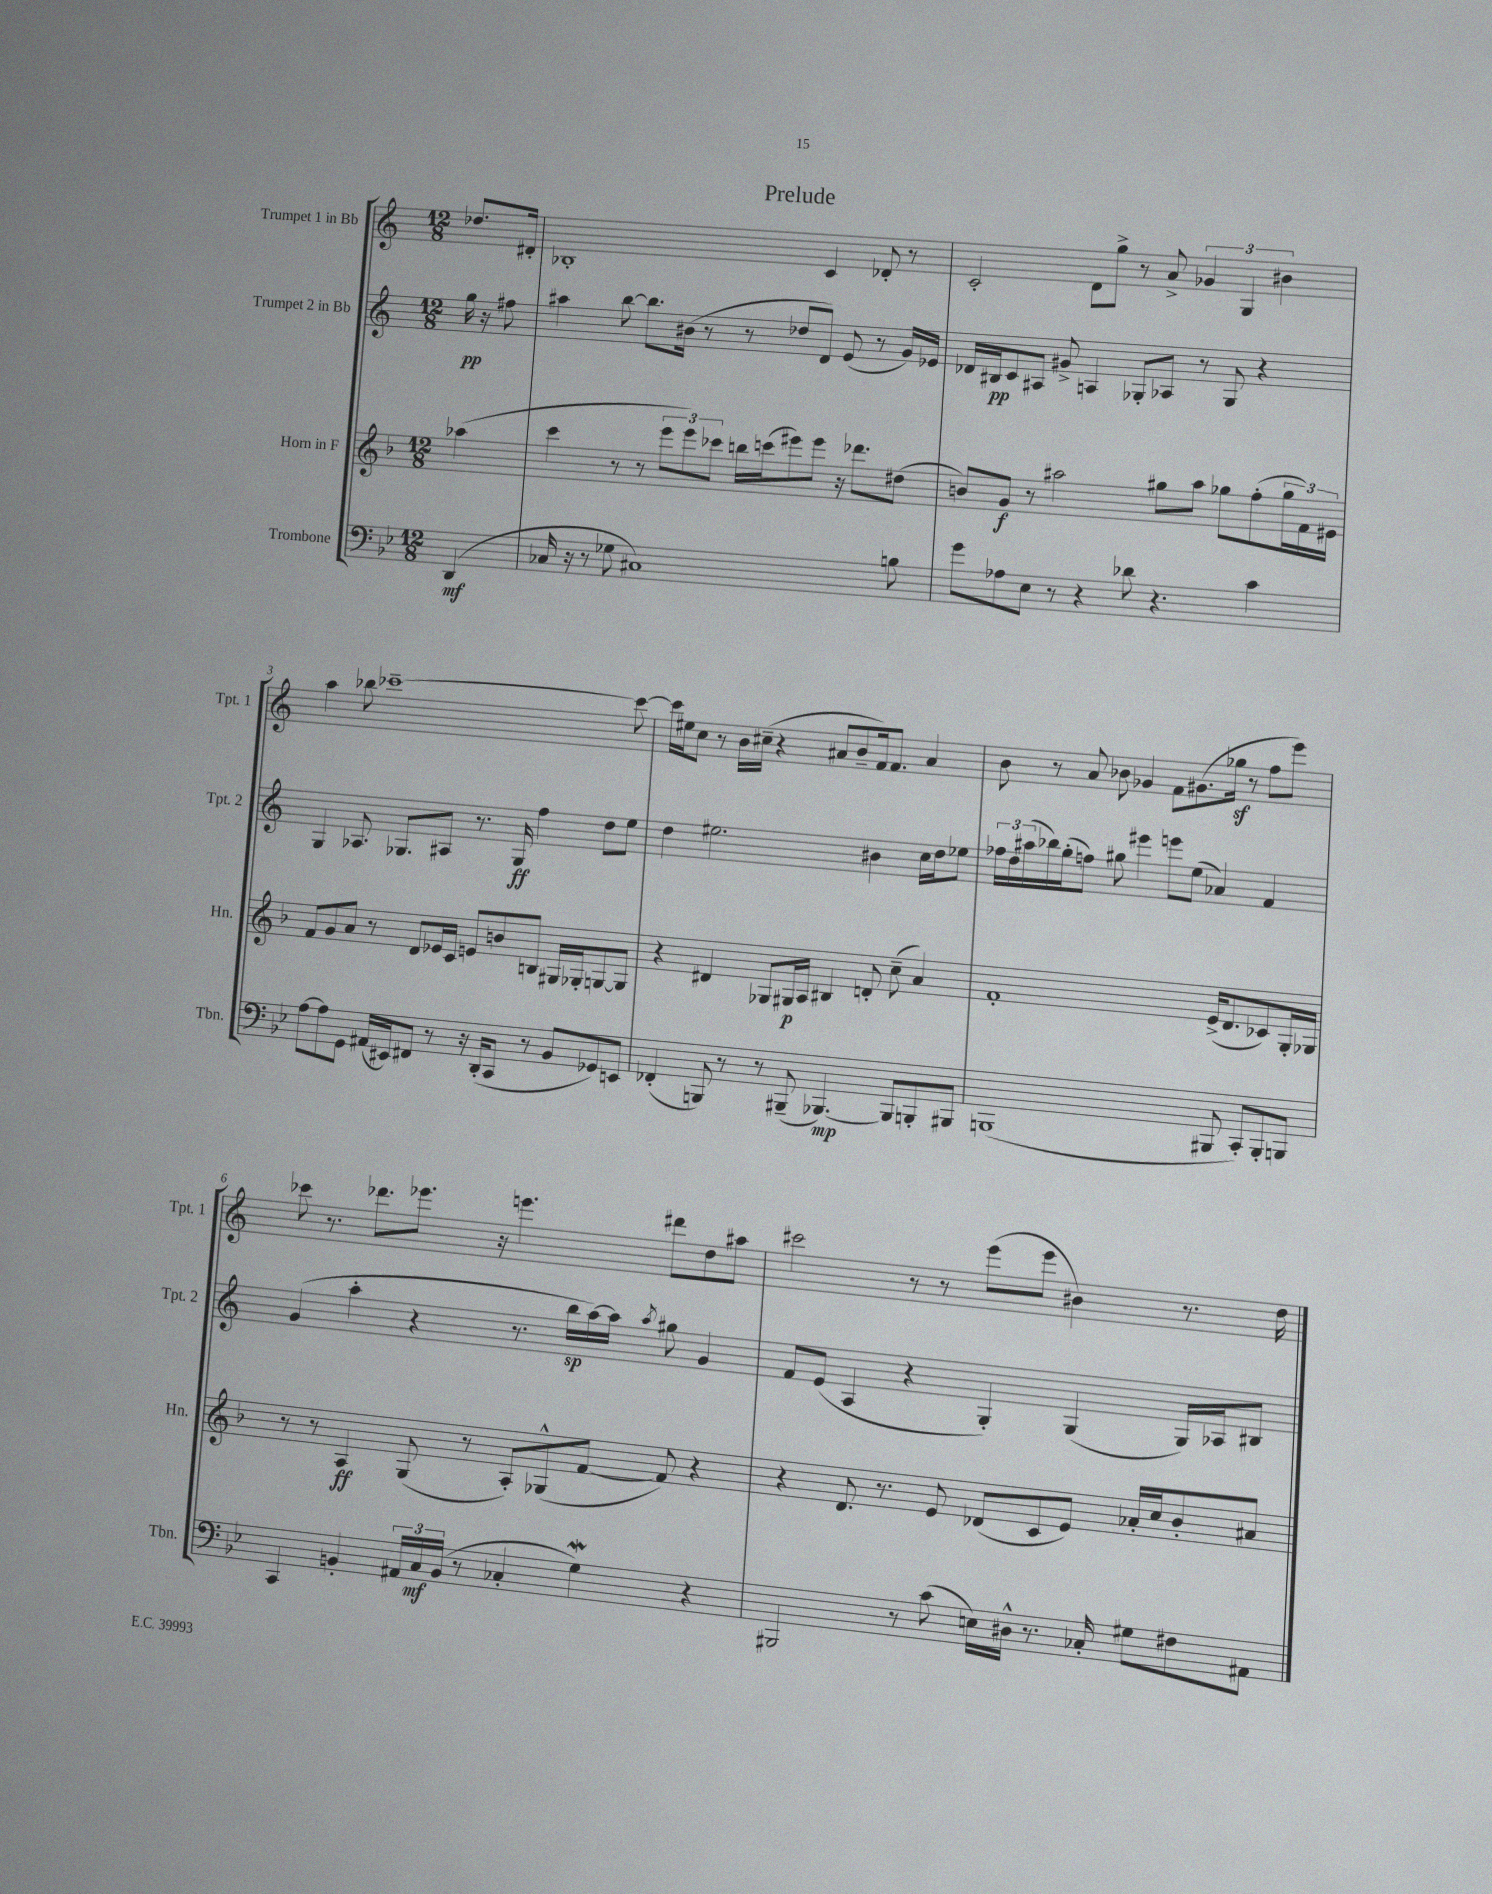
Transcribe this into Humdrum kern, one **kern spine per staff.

**kern	**kern	**kern	**kern
*staff4	*staff3	*staff2	*staff1
*clefF4	*clefG2	*clefG2	*clefG2
*k[b-e-]	*k[b-]	*k[]	*k[]
*M12/8	*M12/8	*M12/8	*M12/8
(4DD/	(4aa-\	16gg\	8.dd-/L
.	.	16r	.
.	.	8ff#\	.
.	.	.	16d#'/Jk
=	=	=	=
16C-/	4ccc\	4aa#\	1B-'
16r	.	.	.
8r	.	.	.
8G-\	8r	[8bb\	.
1C#)	8r	8.bb\]L	.
.	12eee\L	.	.
.	.	(16b#\Jk	.
.	12eee\)	.	.
.	.	8r	.
.	12ccc-\J	.	.
.	16bb\LL	8r	.
.	(16ccc\J	.	.
.	8eee#\)	8dd-/L	.
.	8eee#\J	8d/J)	4c/
.	16r	(8e/	.
.	8.ddd-\L	.	.
.	.	8r	8d-'/
8B\	(8dd#\J	16g/LL)	8r
.	.	16e-/JJ	.
=	=	=	=
8g\L	8b/L)	16d-/LL	2c'/
.	.	16B#/J	.
8A-\	8g/J	8c/	.
8E-\J	8r	8A#/J	.
8r	2aa#\	8g#^/	.
4r	.	4A/	8d\L
.	.	.	8gg^\J
8d-\	.	8G-'/L	8r
4.r	8gg#\L	8A-/J	8a^/
.	8aa#\J	8r	6g-/
.	8gg-\L	8G-/	.
.	.	.	6G/
4c\	(8ff'\	4r	.
.	.	.	6b#\
.	24gg-\L	.	.
.	24f\)	.	.
.	24e#\JJ	.	.
=	=	=	=
[8A\L	8f/L	4G/	4aa\
8A\]	8g/	.	.
8GG\J	8a/J	8.A-/	8bb-\
(16AA#/LL	8r	.	[1ccc-~
16EE#/J)	.	8.G-/L	.
8FF#/J	8d/L	.	.
8r	16e-/L	8A#/J	.
.	16c/JJ	.	.
16r	8e/L	8.r	.
(16DD'/LK	.	.	.
8CC/J	8b/	.	.
.	.	16G-/	.
8r	8B/J	4ff\	.
8BB-/L	16G#/LL	.	.
.	16G-'/J	.	.
8GG-/)	[8G/	8dd\L	.
8EE/J	8G/]J	8ee\J	8ccc-\_
=	=	=	=
(4FF-'/	4r	4dd\	16ccc-\]LL
.	.	.	16ee#\J
.	.	.	8cc\J
8BBB/)	4d#/	2.ee#\	8r
8r	.	.	16b\LL
.	.	.	(16cc#~\JJ
8r	8G-/L	.	4r
(8BBB#~/	16G#/L	.	.
.	16A/JJ	.	.
[4.BBB-/)	4B#/	.	8a#/L
.	.	.	8b~/
.	8d'/	4b#\	16f/k)
.	.	.	8.f/J
8BBB-/]L	(8cc~\	.	.
8BBB'/	4a/)	16cc\LL	4a#/
.	.	16dd\J	.
8BBB#/J	.	8ee-\J	.
=	=	=	=
(1BBB	1f'	24ff-\LL	8b\
.	.	24dd\	.
.	.	(24aa#\	.
.	.	16bb-\)	8r
.	.	(16gg'\J	.
.	.	8ff\J)	8a/
.	.	8gg#\	8b-\
.	.	4eee#\	4g-/
.	.	8eee\L	8f\L
.	.	(8ee\J	(8.g#\
8BBB#/	(16e^/LK	4a-/)	.
.	8.d/	.	16gg-\Jk
8CC'/L)	.	.	8r
8BBB#'/	8c-/)	4f/	8ff\L
8BBB/J	16G'/L	.	8eee\J)
.	16G-/JJ	.	.
=	=	=	=
4CC/	8r	(4g/	8ccc-\
.	8r	.	8.r
4BB'/	4A/	4aa'\	.
.	.	.	8.ddd-\L
24AA#/LL	(8G/	4r	8.eee-\J
24C/	.	.	.
(24BB/JJ	.	.	.
8r	8r	.	.
.	.	.	16r
4C-'/	8A'/L)	8.r	4.eee\
.	(8G-^^/	.	.
.	.	16bb\LL	.
4G\)	[8f/J	[16aa\)	.
.	.	16aa\]JJ	.
.	.	8qaa/	.
.	8f/])	8gg#\	8ddd#\L
4r	4r	4g/	8dd\
.	.	.	8aa#\J
=	=	=	=
2BBB#/	4r	8f/L	2ccc#\
.	.	(8e/J	.
.	8.d/	4A/	.
.	8.r	.	.
8r	.	4r	8r
(8c\	8e/	.	8r
16E\LL)	(8d-/L	4G'/)	(8eee\L
16D#^^\JJ	.	.	.
8.r	8c/	.	8eee\J
.	8e/J)	(4G/	4b#\)
16C-'/	.	.	.
8G#\L	16a-'/LL	.	.
.	16cc/J	.	.
8F#\	8b-'/	16G/LL)	8.r
.	.	16A-/J	.
8AA#\J	8a#/J	8B#/J	.
.	.	.	16dd\
==	==	==	==
*-	*-	*-	*-
